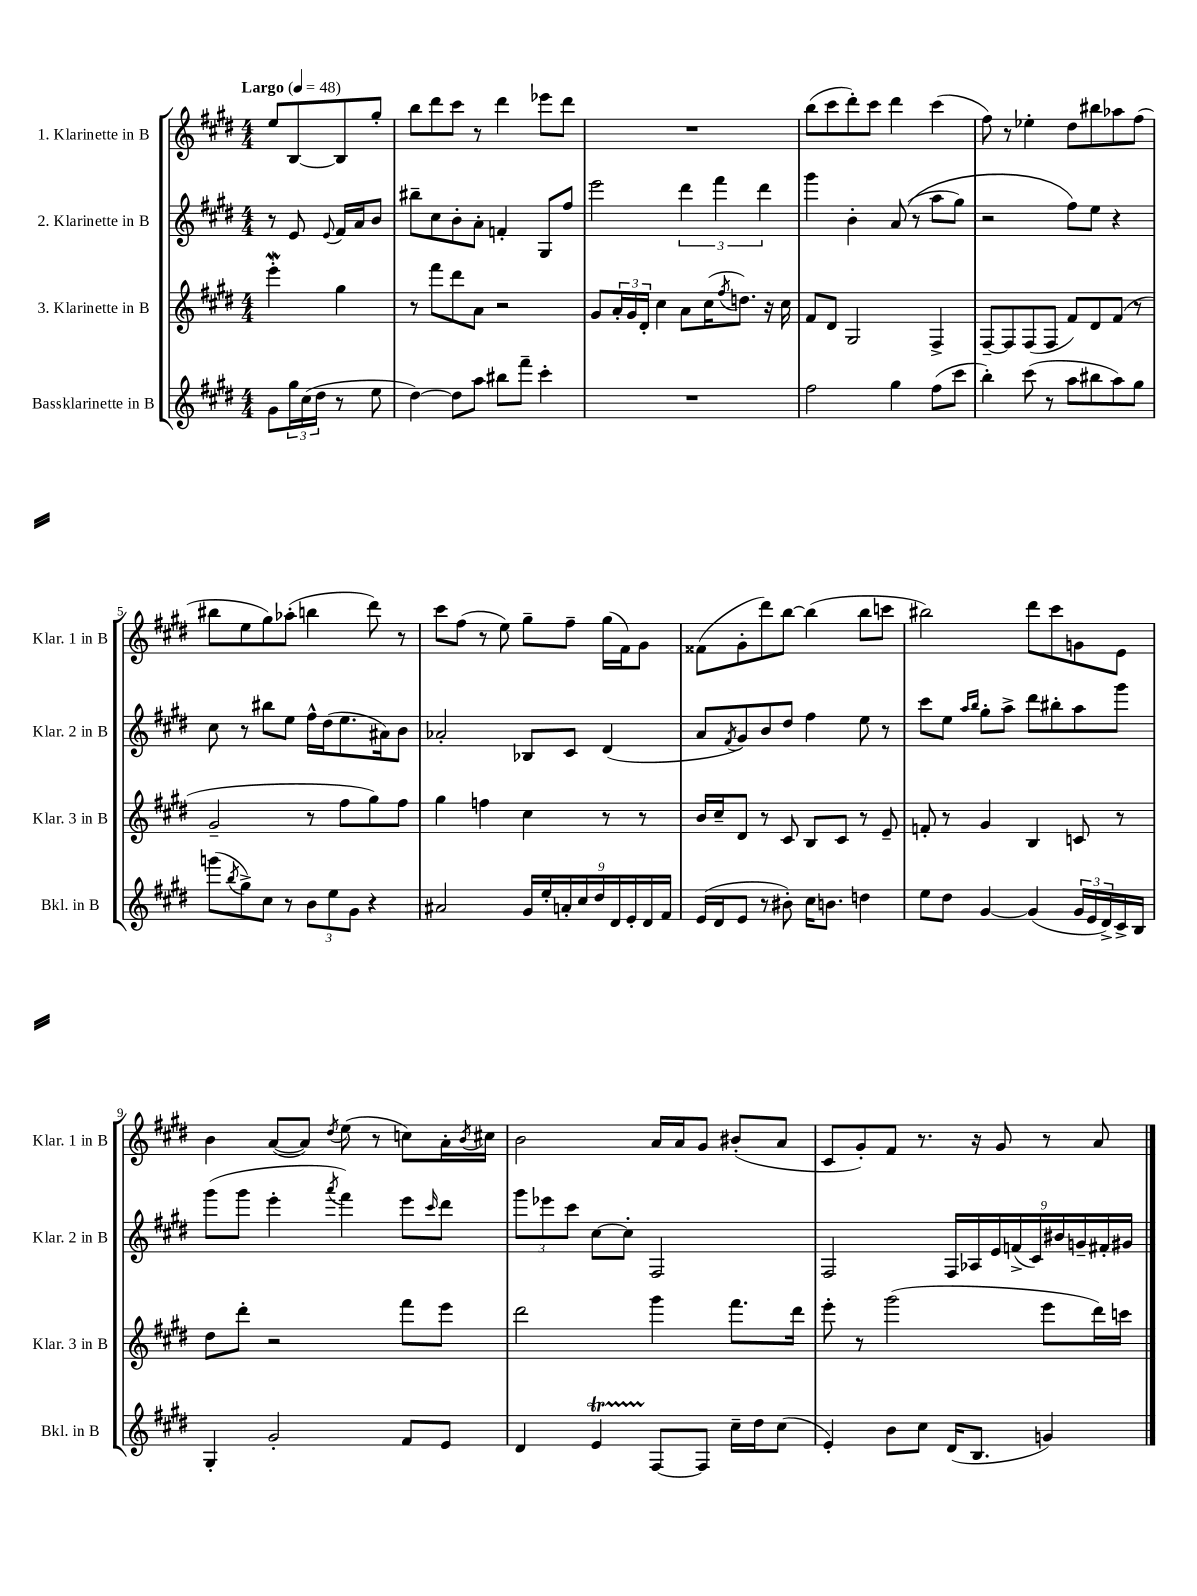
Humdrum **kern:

**kern	**kern	**kern	**kern
*staff4	*staff3	*staff2	*staff1
*clefG2	*clefG2	*clefG2	*clefG2
*k[f#c#g#d#]	*k[f#c#g#d#]	*k[f#c#g#d#]	*k[f#c#g#d#]
*M4/4	*M4/4	*M4/4	*M4/4
*MM48	*MM48	*MM48	*MM48
8g#	4eee'	8r	8ee
24gg#	.	8e	[8B
(24cc#	.	.	.
24dd#	.	.	.
.	.	8qqe	.
8r	4gg#	16f#	8B]
.	.	16a	.
8ee	.	8b	8gg#'
=	=	=	=
[4dd#)	8r	8bb#~	8bb
.	8fff#	8cc#	8ddd#
8dd#]	8ddd#	8b'	8ccc#
8aa	8a	8a'	8r
8bb#	2r	4f'	4ddd#
8fff#~	.	.	.
4ccc#'	.	8G#	8eee-
.	.	8ff#	8ddd#
=	=	=	=
1r	8g#	2eee	1r
.	24a'	.	.
.	24g#	.	.
.	24d#'	.	.
.	4cc#	.	.
.	8a	6ddd#	.
.	(16cc#	.	.
.	.	6fff#	.
.	8qff#	.	.
.	8.dd)	.	.
.	.	6ddd#	.
.	16r	.	.
.	16cc#	.	.
=	=	=	=
2ff#	8f#	4ggg#	(8bb
.	8d#	.	8ccc#
.	2G#	4b'	8ddd#')
.	.	.	8ccc#
4gg#	.	&((8a	4ddd#
.	.	8r	.
(8ff#	4F#^	8aa	(4ccc#
8ccc#	.	8gg#)	.
=	=	=	=
4bb')	[8F#~	2r	8ff#)
.	8F#]	.	8r
(8ccc#	(8F#	.	4ee-'
8r	8F#	.	.
8aa	8f#)	8ff#&)	8dd#
8bb#	8d#	8ee	8bb#
8aa)	(8f#	4r	8aa-
8gg#	8r	.	(8ff#
=	=	=	=
(8ggg	2g#~	8cc#	8bb#
8qbb	.	.	.
8gg#^)	.	8r	8ee
8cc#	.	8bb#	8gg#)
8r	.	8ee	(8aa-'
12b	8r	16ff#^^	4bb
.	.	(16dd#	.
12ee	.	.	.
.	8ff#	8.ee	.
12g#	.	.	.
4r	8gg#)	.	8ddd#)
.	.	16a#)	.
.	8ff#	8b	8r
=	=	=	=
2a#	4gg#	2a-'	8ccc#
.	.	.	(8ff#
.	4ff	.	8r
.	.	.	8ee)
18g#	4cc#	8B-	8gg#~
18ee'	.	.	.
18a'	.	.	.
.	.	8c#	8ff#~
18cc#	.	.	.
18dd#	.	.	.
.	8r	(4d#	(16gg#
18d#	.	.	.
.	.	.	16f#)
18e'	.	.	.
.	8r	.	8g#
18d#	.	.	.
18f#	.	.	.
=	=	=	=
(16e	16b	8a	(8f##
16d#	16cc#~	.	.
.	.	8qf#	.
8e	8d#	8g#)	8g#'
8r	8r	8b	8ddd#)
8b#')	8c#	8dd#	[8bb
16cc#	8B	4ff#	(4bb]
8.b	.	.	.
.	8c#	.	.
4dd	8r	8ee	8bb
.	8e~	8r	8ccc
=	=	=	=
8ee	8f'	8ccc#	2bb#)
8dd#	8r	8ee	.
.	.	16qqaa	.
.	.	16qqbb	.
[4g#	4g#	8gg#'	.
.	.	8aa^	.
(4g#]	4B	8ddd#	8ddd#
.	.	8bb#'	8ccc#
24g#	8c	8aa	8g
24e	.	.	.
24d#^)	.	.	.
16c#^	8r	8ggg#	8e
16B	.	.	.
=	=	=	=
4G#'	8dd#	(8ggg#	4b
.	8ddd#'	8ggg#	.
2g#'	2r	4eee'	([8a
.	.	.	8a])
.	.	8qaaa	8qdd#
.	.	4fff#)	(8ee
.	.	.	8r
8f#	8fff#	8eee	8cc)
.	.	16qqccc#	.
8e	8eee	8ddd#	16a'
.	.	.	8qb
.	.	.	16cc#
=	=	=	=
4d#	2ddd#	12ggg#	2b
.	.	12eee-	.
.	.	12ccc#	.
4e	.	[8cc#	.
.	.	8cc#']	.
[8F#	4ggg#	2F#	16a
.	.	.	16a
8F#]	.	.	8g#
16cc#~	8.fff#	.	(8b#'
16dd#	.	.	.
(8cc#	.	.	8a
.	16ddd#	.	.
=	=	=	=
4e')	8eee'	2F#	8c#
.	8r	.	8g#')
8b	(2ggg#	.	8f#
8cc#	.	.	8.r
(16d#	.	18F#	.
.	.	18A-	.
8.B	.	.	16r
.	.	18e	.
.	.	.	8g#
.	.	(18f^	.
.	.	18c#)	.
4g)	8eee	.	8r
.	.	18b#	.
.	.	18g~	.
.	16ddd#)	.	8a
.	.	18f#'	.
.	16ccc	.	.
.	.	18g#	.
==	==	==	==
*-	*-	*-	*-
